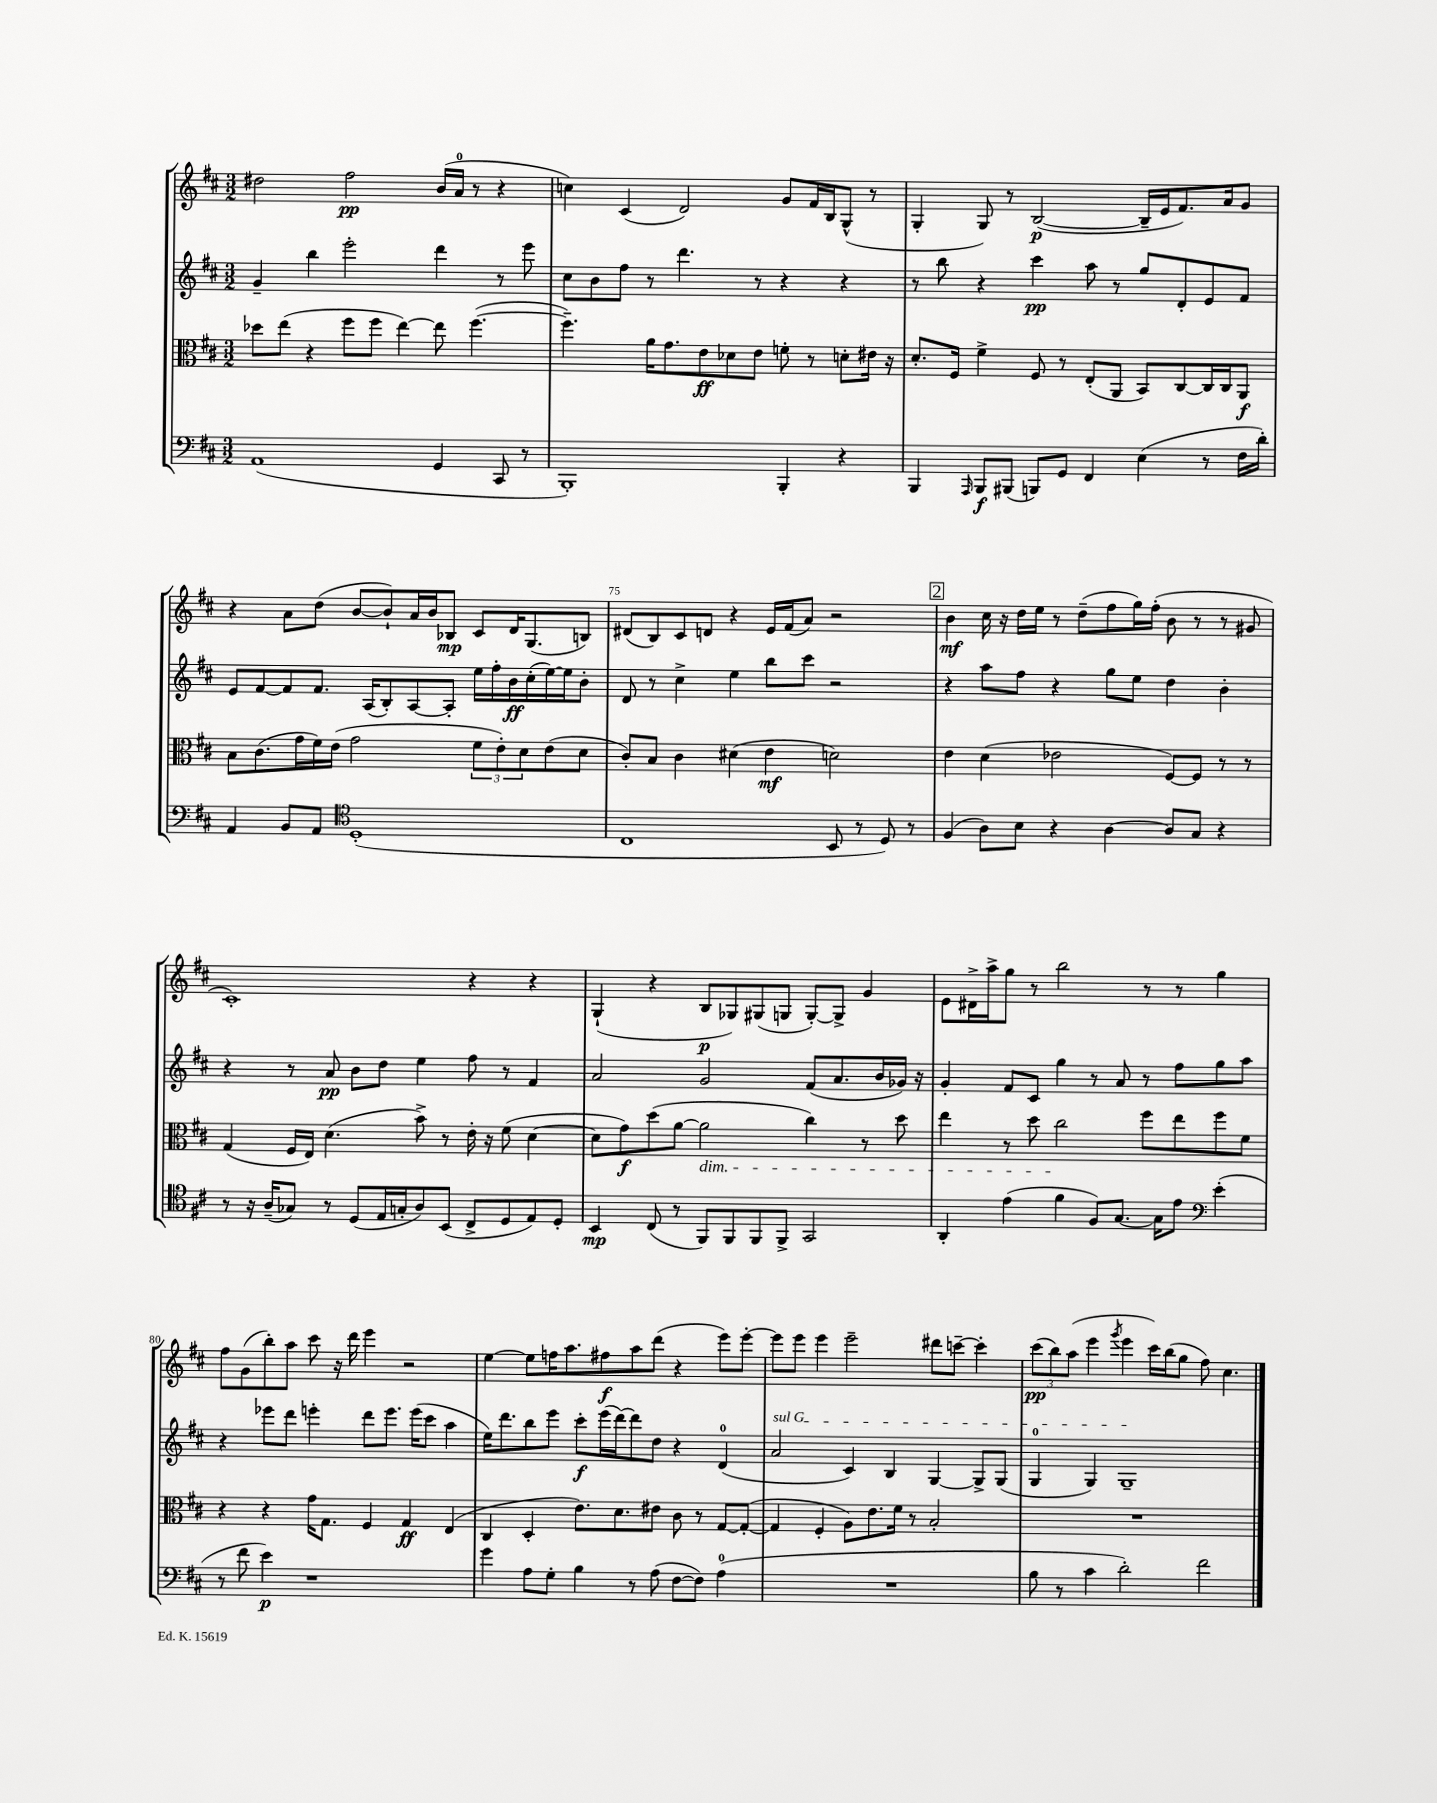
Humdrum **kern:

**kern	**dynam	**kern	**dynam	**kern	**dynam	**kern	**dynam
*part4	*part4	*part3	*part3	*part2	*part2	*part1	*part1
*staff4	*staff4	*staff3	*staff3	*staff2	*staff2	*staff1	*staff1
*clefF4	*	*clefC3	*	*clefG2	*	*clefG2	*
*k[f#c#]	*	*k[f#c#]	*	*k[f#c#]	*	*k[f#c#]	*
*M3/2	*	*M3/2	*	*M3/2	*	*M3/2	*
=71	=71	=71	=71	=71	=71	=71	=71
(1AA	.	8dd-X\L	.	4g~/	.	2dd#X\	.
.	.	(8ee\J	.	.	.	.	.
.	.	4r	.	4bb\	.	.	.
.	.	8ff#\L	.	2eee'\	.	2ff#\	pp
.	.	8ff#\J	.	.	.	.	.
.	.	[4ee\)	.	.	.	.	.
4GG/	.	8ee\]	.	4ddd\	.	(16b/LL	.
.	.	.	.	.	.	16a/JJ	.
.	.	([4.ff#\	.	.	.	8r	.
8CC#/	.	.	.	8r	.	4r	.
8r	.	.	.	8eee\	.	.	.
=72	=72	=72	=72	=72	=72	=72	=72
1BBB')	.	4.ff#~\])	.	8cc#\L	.	4ccn\)	.
.	.	.	.	8b\	.	.	.
.	.	.	.	8ff#\J	.	(4c#/	.
.	.	16a\KL	.	8r	.	.	.
.	.	8.g\	.	.	.	.	.
.	.	.	.	4.ddd\	.	2d/)	.
.	.	8e\	ff	.	.	.	.
.	.	8d-X\	.	.	.	.	.
.	.	8e\J	.	8r	.	.	.
4BBB'/	.	8fn'\	.	4r	.	8g/L	.
.	.	8r	.	.	.	16f#/L	.
.	.	.	.	.	.	16B/J	.
4r	.	8dn'\L	.	4r	.	(8G^^/J	.
.	.	16e#X\Jk	.	.	.	8r	.
.	.	16r	.	.	.	.	.
=73	=73	=73	=73	=73	=73	=73	=73
4BBB/	.	8.d'/L	.	8r	.	4G'/	.
.	.	.	.	8bb\	.	.	.
.	.	16F#/Jk	.	.	.	.	.
16qqAAA/	.	.	.	.	.	.	.
8BBB/L	f	4f#^\	.	4r	.	8G/)	.
(8BBB#X/J	.	.	.	.	.	8r	.
8BBBn/L)	.	8F#/	.	4ccc#\	pp	([2B/	p
8GG/J	.	8r	.	.	.	.	.
4FF#/	.	(8E'/L	.	8aa\	.	.	.
.	.	8AA/J	.	8r	.	.	.
(4E\	.	8BB/L)	.	8gg/L	.	16B~/LL]	.
.	.	.	.	.	.	16e/J	.
.	.	[8C#/	.	8d'/	.	8.f#/)	.
8r	.	16C#/L]	.	8e/	.	.	.
.	.	16C#/J	.	.	.	16a/k	.
16F#\LL	.	8AA/J	f	8f#/J	.	8g/J	.
16d'\JJ)	.	.	.	.	.	.	.
!!LO:LB:g=z
=74	=74	=74	=74	=74	=74	=74	=74
4AA/	.	8B\L	.	8e/L	.	4r	.
.	.	(8.c#\	.	[8f#/	.	.	.
8BB/L	.	.	.	8f#/]	.	8a\L	.
.	.	16g\L	.	.	.	.	.
8AA/J	.	16f#\)	.	8.f#/J	.	(8dd\J	.
.	.	(16e\JJ	.	.	.	.	.
*clefC4	*	*	*	*	*	*	*
(1D'	.	2g\	.	.	.	[8b/L	.
.	.	.	.	(16A/KL	.	.	.
.	.	.	.	8B'/)	.	8b`/])	.
.	.	.	.	[8A/	.	16a/L	.
.	.	.	.	.	.	16b/J	.
.	.	.	.	8A'/J]	.	8B-X/J	mp
.	.	12f#\L	.	16ee\LL	.	8c#/L	.
.	.	.	.	16ff#'\	.	.	.
.	.	12e'\)	.	.	.	.	.
.	.	.	.	16b\	ff	16d/K	.
.	.	12d\	.	.	.	.	.
.	.	.	.	(16cc#'\	.	(8.G/	.
.	.	(8e\	.	[16ee\)	.	.	.
.	.	.	.	16ee\J]	.	.	.
.	.	8d\J	.	8b'\J	.	8Bn/J)	.
=75	=75	=75	=75	=75	=75	=75	=75
1C#	.	8c#'/L)	.	8d/	.	(8d#X/L	.
.	.	8B/J	.	8r	.	8B/)	.
.	.	4c#\	.	4cc#^\	.	8c#/	.
.	.	.	.	.	.	8dn/J	.
.	.	(4d#X\	.	4ee\	.	4r	.
.	.	4e\	mf	8bb\L	.	16e/LL	.
.	.	.	.	.	.	(16f#/J	.
.	.	.	.	8ccc#\J	.	8a/J)	.
8BB/	.	2dn\)	.	2r	.	2r	.
8r	.	.	.	.	.	.	.
8D/)	.	.	.	.	.	.	.
8r	.	.	.	.	.	.	.
!!LO:REH:place=s1:t=2
=76	=76	=76	=76	=76	=76	=76	=76
(4F#/	.	4e\	.	4r	.	4b\	mf
8A\L)	.	(4d\	.	8aa\L	.	16cc#\	.
.	.	.	.	.	.	16r	.
8B\J	.	.	.	8ff#\J	.	16dd\LL	.
.	.	.	.	.	.	16ee\JJ	.
4r	.	2e-X\	.	4r	.	8r	.
.	.	.	.	.	.	(8dd~\L	.
[4A\	.	.	.	8gg\L	.	8ff#\	.
.	.	.	.	8ee\J	.	16gg\L)	.
.	.	.	.	.	.	(16ff#'\JJ	.
8A/L]	.	[8F#/L)	.	4dd\	.	8b\	.
8G/J	.	8F#/J]	.	.	.	8r	.
4r	.	8r	.	4b'\	.	8r	.
.	.	8r	.	.	.	8g#X/	.
!!LO:LB:g=z
=77	=77	=77	=77	=77	=77	=77	=77
8r	.	(4G/	.	4r	.	1c#')	.
16r	.	.	.	.	.	.	.
(16A~/KL	.	.	.	.	.	.	.
8G-X/J)	.	16F#/LL	.	8r	.	.	.
.	.	16E/JJ)	.	.	.	.	.
8r	.	(4.d\	.	8a/	pp	.	.
(8D/L	.	.	.	8b\L	.	.	.
16E/L	.	.	.	8dd\J	.	.	.
16Gn'/J	.	.	.	.	.	.	.
8A/)	.	8b^\)	.	4ee\	.	.	.
(8BB/J	.	8r	.	.	.	.	.
8C#^/L	.	16e'\	.	8ff#\	.	4r	.
.	.	16r	.	.	.	.	.
8D/	.	(8f#\	.	8r	.	.	.
8E/)	.	[4d\	.	4f#/	.	4r	.
8D'/J	.	.	.	.	.	.	.
=78	=78	=78	=78	=78	=78	=78	=78
4BB/	mp	8d\L]	.	2a/	.	(4G`/	.
.	.	8g\)	f	.	.	.	.
(8C#/	.	(8dd\	.	.	.	4r	.
8r	.	[8a\J	.	.	.	.	.
!	!	!LO:TX:b:i:t=dim.	!	!	!	!	!
8FF#/L)	.	2a\]	.	2g/	.	8B/L	p
8FF#/	.	.	.	.	.	8G-X/)	.
8FF#/	.	.	.	.	.	(8G#X/	.
8FF#^/J	.	.	.	.	.	8Gn/J	.
2GG/	.	4cc#\)	.	(8f#/L	.	[8G'/L)	.
.	.	.	.	8.a/	.	8G^/J]	.
.	.	8r	.	.	.	4g/	.
.	.	.	.	16b/L	.	.	.
.	.	8dd\	.	16g-X/JJ)	.	.	.
.	.	.	.	16r	.	.	.
=79	=79	=79	=79	=79	=79	=79	=79
4AA'/	.	4ee\	.	4g'/	.	8e\L	.
.	.	.	.	.	.	16d#X^\L	.
.	.	.	.	.	.	16aa^\J	.
(4e\	.	8r	.	8f#/L	.	8gg\J	.
.	.	8dd\	.	8c#/J	.	8r	.
4f#\	.	2cc#\	.	4gg\	.	2bb\	.
8F#/L)	.	.	.	8r	.	.	.
[8.G/J	.	.	.	8a/	.	.	.
.	.	8ff#\L	.	8r	.	8r	.
16G\KL]	.	.	.	.	.	.	.
8e\J	.	8ee\	.	8ff#\L	.	8r	.
*clefF4	*	*	*	*	*	*	*
(4e'\	.	8ff#\	.	8gg\	.	4gg\	.
.	.	8f#\J	.	8aa\J	.	.	.
!!LO:LB:g=z
=80	=80	=80	=80	=80	=80	=80	=80
8r	.	4r	.	4r	.	8ff#\L	.
8f#\	.	.	.	.	.	(8g\	.
4e\)	p	4r	.	8eee-X\L	.	8bb'\)	.
.	.	.	.	8ddd\J	.	8aa\J	.
1r	.	16g\KL	.	4eeen'\	.	8ccc#\	.
.	.	8.G\J	.	.	.	.	.
.	.	.	.	.	.	16r	.
.	.	.	.	.	.	16ddd\	.
.	.	4F#/	.	8ddd\L	.	4eee\	.
.	.	.	.	8.eee\J	.	.	.
.	.	4G/	ff	.	.	2r	.
.	.	.	.	(16eee\KL	.	.	.
.	.	.	.	8ccc#\J	.	.	.
.	.	(4E/	.	4aa\	.	.	.
=81	=81	=81	=81	=81	=81	=81	=81
4g\	.	4C#/	.	16ee\KL)	.	[4ee\	.
.	.	.	.	8.ddd\	.	.	.
8A\L	.	4D'/	.	8bb\	.	8ee\L]	.
8G'\J	.	.	.	8eee\J	.	16ffn\K	.
.	.	.	.	.	.	8.aa\	.
4B\	.	8.e\L)	.	8ccc#'\L	f	.	.
.	.	.	.	(16eee\L	.	8ff#X\	f
.	.	8.d\	.	[16ddd\J)	.	.	.
8r	.	.	.	8ddd\]	.	8aa\	.
(8A\	.	8e#X\J	.	8dd\J	.	(8ddd\J	.
[8F#\L	.	8c#\	.	4r	.	4r	.
8F#\J])	.	8r	.	.	.	.	.
(4A\	.	[8G/L	.	(4d/	.	8eee\L)	.
.	.	(8G'/J_	.	.	.	[8eee'\J	.
=82	=82	=82	=82	=82	=82	=82	=82
!	!	!	!	!LO:TX:a:i:t=sul G	!	!	!
1.r	.	4G/]	.	2a/	.	8eee\L]	.
.	.	.	.	.	.	8eee\J	.
.	.	4F#'/	.	.	.	4eee\	.
.	.	8A\L)	.	4c#/)	.	2eee~\	.
.	.	8.e\	.	.	.	.	.
.	.	.	.	4B/	.	.	.
.	.	16f#\Jk	.	.	.	.	.
.	.	8r	.	.	.	.	.
.	.	2B'/	.	[4G/	.	8ddd#X\L	.
.	.	.	.	.	.	[8cccn~\J	.
.	.	.	.	8G^/L]	.	4ccc'\]	.
.	.	.	.	(8G/J	.	.	.
=83	=83	=83	=83	=83	=83	=83	=83
8B\	.	1.r	.	4G/	.	(12ccc#\L	pp
.	.	.	.	.	.	12bb\)	.
8r	.	.	.	.	.	.	.
.	.	.	.	.	.	(12aa\J	.
4c#\	.	.	.	4G/)	.	4eee\	.
.	.	.	.	.	.	8qggg/	.
2d'\)	.	.	.	1G~	.	4eee\	.
.	.	.	.	.	.	16ccc#\LL)	.
.	.	.	.	.	.	(16bb\J	.
.	.	.	.	.	.	8gg\J	.
2f#\	.	.	.	.	.	8ff#\)	.
.	.	.	.	.	.	4.cc#\	.
==	==	==	==	==	==	==	==
*-	*-	*-	*-	*-	*-	*-	*-
